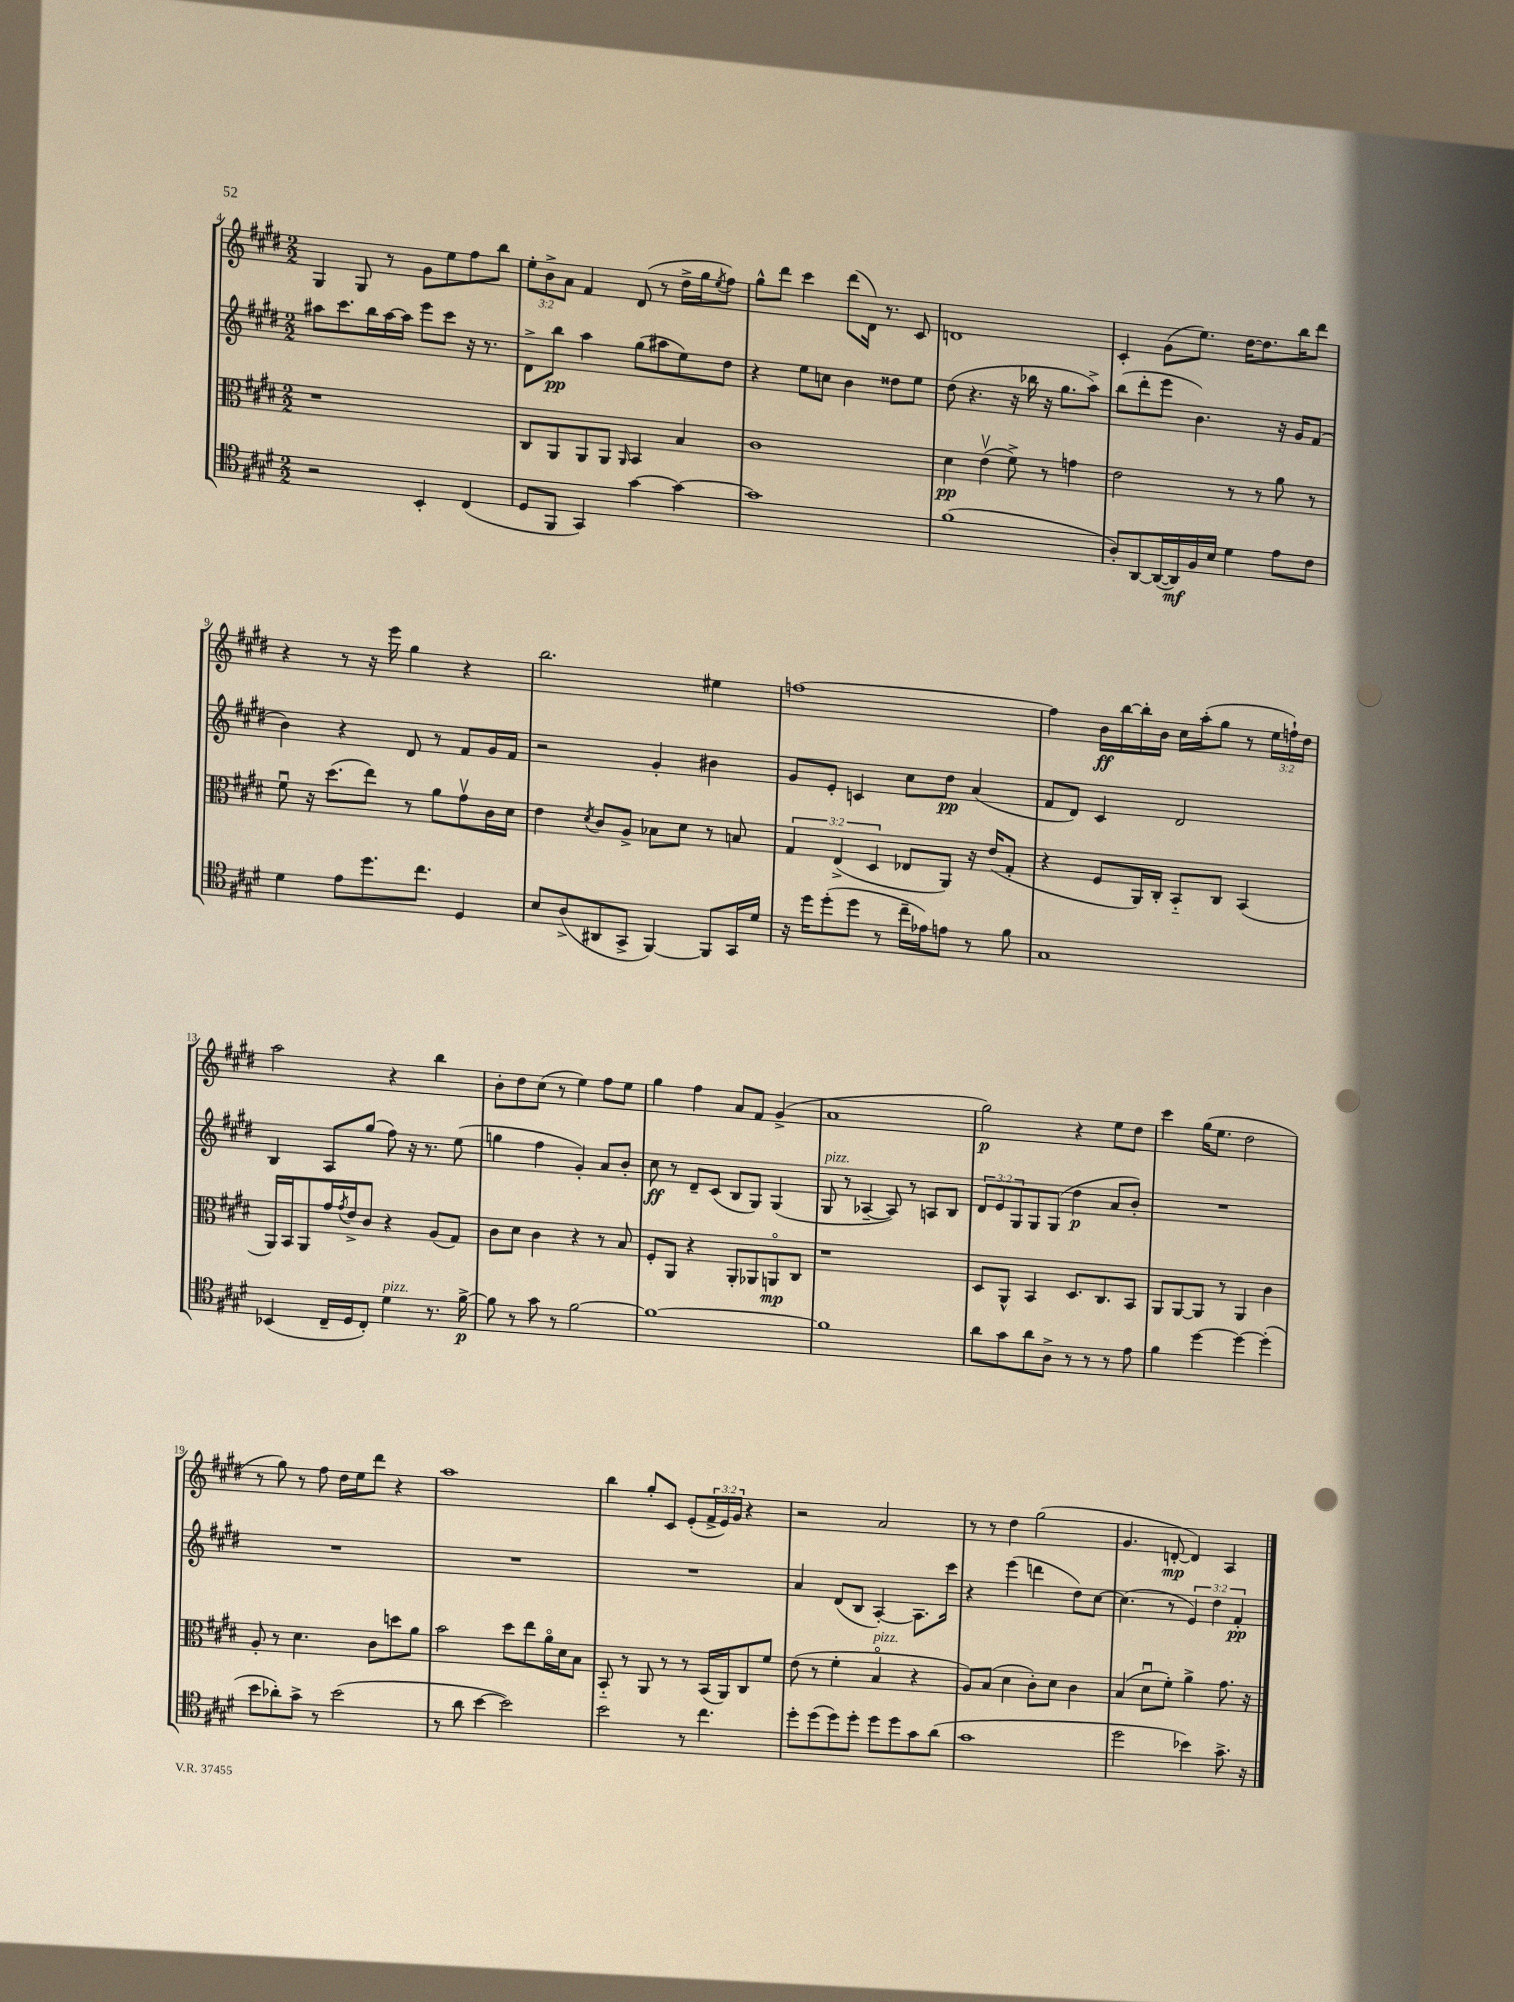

**kern	**dynam	**kern	**dynam	**kern	**dynam	**kern	**dynam
*part4	*part4	*part3	*part3	*part2	*part2	*part1	*part1
*staff4	*staff4	*staff3	*staff3	*staff2	*staff2	*staff1	*staff1
*clefC4	*	*clefC3	*	*clefG2	*	*clefG2	*
*k[f#c#g#d#]	*	*k[f#c#g#d#]	*	*k[f#c#g#d#]	*	*k[f#c#g#d#]	*
*M2/2	*	*M2/2	*	*M2/2	*	*M2/2	*
=4	=4	=4	=4	=4	=4	=4	=4
2r	.	1r	.	8aa#X\L	.	4G#/	.
.	.	.	.	8.ccc#\	.	.	.
.	.	.	.	.	.	8G#/	.
.	.	.	.	16bb\L	.	.	.
.	.	.	.	[16aa#\	.	8r	.
.	.	.	.	16aa#\JJ]	.	.	.
4BB'/	.	.	.	8eee\L	.	8g#\L	.
.	.	.	.	8ccc#\J	.	8ee\	.
(4C#/	.	.	.	16r	.	8ff#\	.
.	.	.	.	8.r	.	.	.
.	.	.	.	.	.	8bb\J	.
=5	=5	=5	=5	=5	=5	=5	=5
8D#/L	.	8C#/L	.	8d#^\L	.	12ee'\L	.
.	.	.	.	.	.	12b^\	.
8FF#/J	.	8AA/	.	8bb\J	pp	.	.
.	.	.	.	.	.	12a\J	.
4GG#/)	.	8AA/	.	4aa\	.	4f#/	.
.	.	8AA/J	.	.	.	.	.
.	.	16qqAA/	.	.	.	.	.
[4g#\	.	4BB/	.	(8gg#\L	.	(8d#/	.
.	.	.	.	8aa#X\	.	8r	.
4g#\_	.	4B/	.	8ee\)	.	16dd#^\LL	.
.	.	.	.	.	.	16gg#\J	.
.	.	.	.	.	.	8qee/	.
.	.	.	.	8dd#\J	.	8ff#\J)	.
=6	=6	=6	=6	=6	=6	=6	=6
1g#]	.	1c#	.	4r	.	8gg#^^\L	.
.	.	.	.	.	.	8ddd#\J	.
.	.	.	.	8ee\L	.	4ccc#\	.
.	.	.	.	8ccn\J	.	.	.
.	.	.	.	4b\	.	(8ddd#\L	.
.	.	.	.	.	.	16d#\Jk)	.
.	.	.	.	.	.	8.r	.
.	.	.	.	8dd##X\L	.	.	.
.	.	.	.	8ee\J	.	8c#/	.
=7	=7	=7	=7	=7	=7	=7	=7
(1f#	.	4d#\	pp	(8dd#\	.	1dn	.
.	.	.	.	4.r	.	.	.
.	.	(4ev\	.	.	.	.	.
.	.	8f#^\)	.	16r	.	.	.
.	.	.	.	16bb-X\	.	.	.
.	.	8r	.	16r	.	.	.
.	.	.	.	8.gg#\L	.	.	.
.	.	4gn\	.	.	.	.	.
.	.	.	.	8aa^\J)	.	.	.
=8	=8	=8	=8	=8	=8	=8	=8
8A'/L)	.	2e\	.	(8bb\L	.	4c#'/	.
[8AA/	.	.	.	8ddd#'\	.	.	.
(16AA/L_	.	.	.	8eee\J	.	(8g#\L	.
16AA/])	mf	.	.	.	.	.	.
16F#/	.	.	.	4.b\)	.	8.ee\J)	.
16B/JJ	.	.	.	.	.	.	.
4d#\	.	8r	.	.	.	.	.
.	.	.	.	.	.	[16dd#\KL	.
.	.	8r	.	.	.	8.dd#\]	.
8e\L	.	8a\	.	16r	.	.	.
.	.	.	.	16g#/KL	.	16bb\K	.
8c#\J	.	8r	.	(8f#/J	.	8ddd#\J	.
!!LO:LB:g=z
=9	=9	=9	=9	=9	=9	=9	=9
4d#\	.	8f#u\	.	4b\)	.	4r	.
.	.	16r	.	.	.	.	.
.	.	(8.dd#\L	.	.	.	.	.
8e\L	.	.	.	4r	.	8r	.
8.dd#\	.	8ee\J)	.	.	.	16r	.
.	.	.	.	.	.	16eee\	.
.	.	8r	.	8d#/	.	4gg#\	.
8.cc#\J	.	.	.	.	.	.	.
.	.	8a\L	.	8r	.	.	.
4D#/	.	8g#v\	.	8f#/L	.	4r	.
.	.	16c#\L	.	16g#/L	.	.	.
.	.	16d#\JJ	.	16f#/JJ	.	.	.
=10	=10	=10	=10	=10	=10	=10	=10
8B/L	.	4e\	.	2r	.	2.bb\	.
(8A^/	.	.	.	.	.	.	.
.	.	8qd#/	.	.	.	.	.
8AA#X/	.	8c#/L	.	.	.	.	.
8GG#^/J	.	8A^/J	.	.	.	.	.
[4FF#/)	.	8B-X\L	.	4g#'/	.	.	.
.	.	8d#\J	.	.	.	.	.
8FF#/L]	.	8r	.	4b#X\	.	4ee#X\	.
16GG#/L	.	8Bn/	.	.	.	.	.
16d#/JJ	.	.	.	.	.	.	.
=11	=11	=11	=11	=11	=11	=11	=11
16r	.	6G#/	.	8g#/L	.	[1ffn	.
16dd#\KL	.	.	.	.	.	.	.
(8dd#'\	.	.	.	8e'/J	.	.	.
.	.	(6E^/	.	.	.	.	.
8dd#\J	.	.	.	4cn/	.	.	.
.	.	6D#/	.	.	.	.	.
8r	.	.	.	.	.	.	.
16cc#~\LL	.	8E-X/L	.	8cc#\L	.	.	.
16e-X\J)	.	.	.	.	.	.	.
8en\J	.	8AA/J)	.	8dd#\J	pp	.	.
8r	.	16r	.	(4a/	.	.	.
.	.	(16e/KL	.	.	.	.	.
8f#\	.	8G#'/J	.	.	.	.	.
=12	=12	=12	=12	=12	=12	=12	=12
1G#	.	4r	.	8f#/L	.	4ff\]	.
.	.	.	.	8d#/J)	.	.	.
.	.	8F#/L	.	4c#/	.	16b\LL	ff
.	.	.	.	.	.	[16bb\	.
.	.	16AA/L)	.	.	.	16bb'\]	.
.	.	16C#'/JJ	.	.	.	16b\JJ	.
.	.	8BB/L	.	2d#/	.	16cc#\LL	.
.	.	.	.	.	.	(16aa'\J	.
.	.	8C#/J	.	.	.	8gg#\J	.
.	.	(4BB/	.	.	.	8r	.
.	.	.	.	.	.	24ee\LL	.
.	.	.	.	.	.	24ffn`\)	.
.	.	.	.	.	.	24dd#\JJ	.
!!LO:LB:g=z
=13	=13	=13	=13	=13	=13	=13	=13
(4BB-X/	.	16AA/LL)	.	4B/	.	2aa\	.
.	.	16BB/J	.	.	.	.	.
.	.	8AA/	.	.	.	.	.
16C#~/LL	.	16g#/L	.	8A/L	.	.	.
.	.	8qg#/	.	.	.	.	.
16D#/J	.	16e^/J	.	.	.	.	.
8C#'/J)	.	8c#/J	.	(8gg#/J	.	.	.
!LO:TX:a:i:t=pizz.	!	!	!	!	!	!	!
4d#\	.	4r	.	8ff#\)	.	4r	.
.	.	.	.	16r	.	.	.
.	.	.	.	8.r	.	.	.
8.r	.	(8A/L	.	.	.	4bb\	.
.	.	8G#/J)	.	(8ee\	.	.	.
[16f#^\	p	.	.	.	.	.	.
=14	=14	=14	=14	=14	=14	=14	=14
8f#\]	.	8c#\L	.	4ggn\	.	8b'\L	.
8r	.	8d#\J	.	.	.	8dd#\	.
8g#\	.	4c#\	.	4ff#\	.	(8cc#\J	.
8r	.	.	.	.	.	8r	.
[2f#\	.	4r	.	4g#'/)	.	4ee\)	.
.	.	8r	.	8a/L	.	8ff#\L	.
.	.	8B/	.	8b'/J	.	8ee\J	.
=15	=15	=15	=15	=15	=15	=15	=15
1f#_	.	8F#'/L	.	8cc#\	ff	4gg#\	.
.	.	8AA/J	.	8r	.	.	.
.	.	4r	.	8d#~/L	.	4ff#\	.
.	.	.	.	(8c#/J	.	.	.
.	.	8AA'/L	.	8B/L	.	8a/L	.
.	.	8AA-X/	.	8G#/J)	.	8f#/J	.
.	.	8AAn/	mp	(4G#/	.	(4g#^/	.
.	.	8C#/J	.	.	.	.	.
=16	=16	=16	=16	=16	=16	=16	=16
!	!	!	!	!LO:TX:a:i:t=pizz.	!	!	!
1f#]	.	1r	.	8G#/	.	1a	.
.	.	.	.	8r	.	.	.
.	.	.	.	[4A-X~/	.	.	.
.	.	.	.	8A-/])	.	.	.
.	.	.	.	8r	.	.	.
.	.	.	.	8An/L	.	.	.
.	.	.	.	8B/J	.	.	.
=17	=17	=17	=17	=17	=17	=17	=17
8a\L	.	8D#/L	.	12d#/L	.	2gg#\)	p
.	.	.	.	12e/	.	.	.
8g#\	.	8AA^^/J	.	.	.	.	.
.	.	.	.	12G#/	.	.	.
8a\	.	4BB/	.	8G#/	.	.	.
8A^\J	.	.	.	(8G#/J	.	.	.
8r	.	8.D#/L	.	4dd#\	p	4r	.
8r	.	.	.	.	.	.	.
.	.	8.C#/	.	.	.	.	.
8r	.	.	.	8a/L	.	8ee\L	.
8e\	.	8BB/J	.	8b'/J)	.	8dd#\J	.
=18	=18	=18	=18	=18	=18	=18	=18
4f#\	.	8AA/L	.	1r	.	4ccc#\	.
.	.	[8AA/	.	.	.	.	.
[4dd#\	.	8AA/J]	.	.	.	(16gg#\KL	.
.	.	.	.	.	.	8.ee\J	.
.	.	8r	.	.	.	.	.
4dd#\_	.	4AA/	.	.	.	2dd#\	.
(4dd#'\]	.	4c#\	.	.	.	.	.
!!LO:LB:g=z
=19	=19	=19	=19	=19	=19	=19	=19
8b\L	.	8A'/	.	1r	.	8r	.
8a-X'\)	.	8r	.	.	.	8gg#\)	.
8g#^\J	.	4.d#\	.	.	.	8r	.
8r	.	.	.	.	.	8ff#\	.
(2b\	.	.	.	.	.	16dd#\LL	.
.	.	.	.	.	.	16ee\J	.
.	.	8c#\L	.	.	.	8ddd#\J	.
.	.	8ddn\	.	.	.	4r	.
.	.	8a\J	.	.	.	.	.
=20	=20	=20	=20	=20	=20	=20	=20
8r	.	2b\	.	1r	.	1aa	.
8a\	.	.	.	.	.	.	.
[4b\	.	.	.	.	.	.	.
2b\])	.	8dd#\L	.	.	.	.	.
.	.	8ee\	.	.	.	.	.
.	.	16a\L	.	.	.	.	.
.	.	16d#\J	.	.	.	.	.
.	.	8B\J	.	.	.	.	.
=21	=21	=21	=21	=21	=21	=21	=21
2b\	.	8BB/	.	1r	.	4bb\	.
.	.	8r	.	.	.	.	.
.	.	8AA/	.	.	.	8gg#'/L	.
.	.	8r	.	.	.	8c#/J	.
8r	.	8r	.	.	.	(8e'/L	.
4.cc#\	.	(16BB/LL	.	.	.	24f#^/L	.
.	.	.	.	.	.	24e/)	.
.	.	16AA/J)	.	.	.	.	.
.	.	.	.	.	.	24g#/JJ	.
.	.	8C#/	.	.	.	4r	.
.	.	8f#/J	.	.	.	.	.
=22	=22	=22	=22	=22	=22	=22	=22
8dd#'\L	.	(8e\	.	4a/	.	2r	.
(8dd#\	.	8r	.	.	.	.	.
8dd#\)	.	4f#'\	.	(8d#/L	.	.	.
8dd#'\J	.	.	.	8B/J	.	.	.
!	!	!LO:TX:a:i:t=pizz.	!	!	!	!	!
8dd#\L	.	4B/	.	[4A'/)	.	2a/	.
8dd#\	.	.	.	.	.	.	.
8g#\	.	4r	.	8.A\L]	.	.	.
(8a\J	.	.	.	.	.	.	.
.	.	.	.	16ccc#\Jk	.	.	.
=23	=23	=23	=23	=23	=23	=23	=23
1g#	.	8A/L)	.	4r	.	8r	.
.	.	(8B/J	.	.	.	8r	.
.	.	4d#\	.	(4eee\	.	4dd#\	.
.	.	8c#'\L)	.	4dddn\	.	(2gg#\	.
.	.	8d#\J	.	.	.	.	.
.	.	4c#\	.	8dd#\L)	.	.	.
.	.	.	.	[8cc#\J	.	.	.
=24	=24	=24	=24	=24	=24	=24	=24
2dd#\	.	(4B/	.	(4.cc#\]	.	4.g#/	.
.	.	8d#u\L	.	.	.	.	.
.	.	8f#'\J)	.	8r	.	[8dn'/	mp
4b-X\)	.	4a^\	.	6e/)	.	4d/])	.
.	.	.	.	6dd#\	.	.	.
8.g#^\	.	8.g#\	.	.	.	4A/	.
.	.	.	.	6f#'/	pp	.	.
16r	.	16r	.	.	.	.	.
==	==	==	==	==	==	==	==
*-	*-	*-	*-	*-	*-	*-	*-
